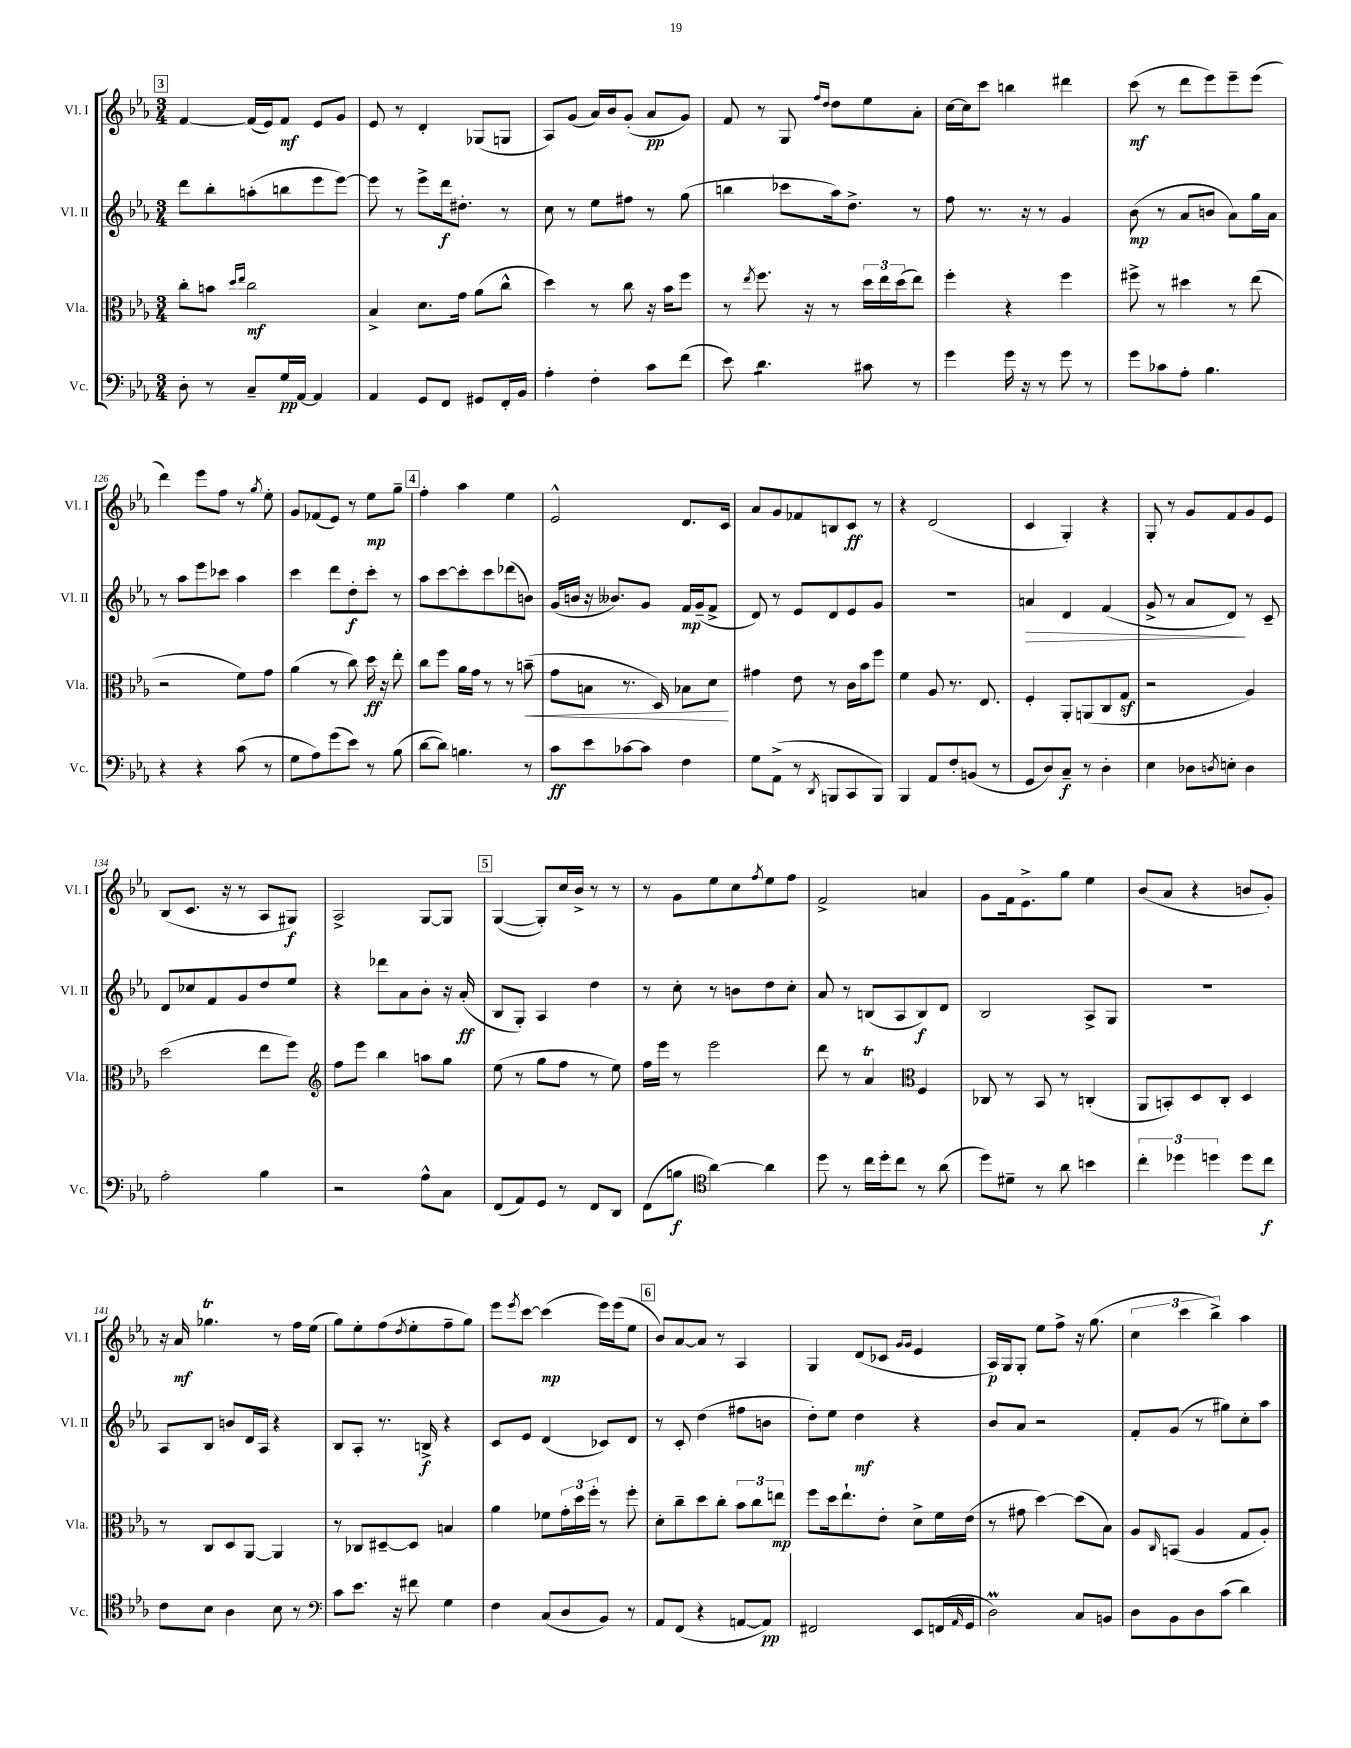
<<
\new StaffGroup <<
\new Staff = "s0" \with { instrumentName = "Vl. I" shortInstrumentName = "Vl. I" } {
    \clef treble \key ees \major \numericTimeSignature \time 3/4
    \mark \markup { \box "3" } f'4~ f'16( ees'16) f'8\mf ees'8 g'8 |
    ees'8 r8 d'4-. ges8( g8 |
    aes8) g'8( aes'16) bes'16 g'8-.( aes'8\pp g'8) |
    f'8 r8 g8 \grace { f''16 d''16 } d''8 ees''8 aes'8-. |
    c''16~ c''16 c'''8 b''4 dis'''4 |
    c'''8\mf( r8 d'''8 ees'''8) ees'''8-- ees'''8( |
    d'''4) ees'''8 f''8 r8 \acciaccatura { g''8 } ees''8-. |
    g'8 fes'8( ees'8) r8 ees''8\mp g''8-- |
    \mark \markup { \box "4" } f''4-. aes''4 ees''4 |
    ees'2-^ d'8. c'16 |
    aes'8 g'8 fes'8 b8 c'8\ff r8 |
    r4 d'2( |
    c'4 g4-.) r4 |
    g8-. r8 g'8 f'8 g'8 ees'8 |
    bes8( c'8. r16 r8 aes8 gis8\f) |
    aes2-> g8~ g8 |
    \mark \markup { \box "5" } g4~( g8-.) c''16 bes'16-> r8 r8 |
    r8 g'8 ees''8 c''8 \acciaccatura { f''8 } ees''8 f''8 |
    f'2-> a'4 |
    g'8 f'16 ees'8.-> g''8 ees''4 |
    bes'8( aes'8 r4 b'8 g'8-.) |
    r16 aes'16\mf ges''4.\trill r8 f''16 ees''16( |
    g''8) ees''8-. f''8( \acciaccatura { d''8 } ees''8-. f''8-- g''8) |
    ees'''8 \acciaccatura { ees'''8 } c'''8~ c'''4\mp( ees'''16) ees'''16( ees''8 |
    \mark \markup { \box "6" } bes'8) aes'8~ aes'8 r8 aes4 |
    g4 d'8( ces'8 \grace { g'16 g'16 } ees'4 |
    aes16\p) g16 g8-. ees''8 f''8-> r16 g''8.( |
    \tuplet 3/2 { c''4 c'''4 bes''4->) } aes''4 \bar "|." |
}
\new Staff = "s1" \with { instrumentName = "Vl. II" shortInstrumentName = "Vl. II" } {
    \clef treble \key ees \major \numericTimeSignature \time 3/4
    \mark \markup { \box "3" } d'''8 bes''8-. a''8-.( b''8 ees'''8 ees'''8~) |
    ees'''8 r8 ees'''8-> d'''16\f dis''8.-. r8 |
    c''8 r8 ees''8 fis''8 r8 g''8( |
    b''4 ces'''8 aes''16) d''8.-> r8 |
    f''8 r8. r16 r8 g'4 |
    bes'8\mp( r8 aes'8 b'8 aes'8) g''16 aes'16 |
    r8 aes''8 ees'''8 ces'''8 aes''4 |
    c'''4 d'''8 d''8-.\f c'''8-. r8 |
    \mark \markup { \box "4" } aes''8 c'''8~ c'''8-. c'''8 des'''8( b'8) |
    g'16( b'16 r16 beses'8.) g'8 f'16\mp g'16--( f'8-> |
    d'8) r8 ees'8 d'8 ees'8 g'8 |
    R2. |
    a'4\> d'4 f'4( |
    g'8-> r8 aes'8 d'8\!) r8 c'8-- |
    d'8 ces''8 f'8 g'8 d''8 ees''8 |
    r4 des'''8 aes'8 bes'8-. r16 aes'16-.\ff( |
    \mark \markup { \box "5" } bes8 g8-.) aes4 d''4 |
    r8 c''8-. r8 b'8 d''8 c''8-. |
    aes'8 r8 b8( aes8 b8\f) d'8 |
    bes2 aes8-> g8 |
    R2. |
    aes8 bes8 b'8 d'16 aes16 r4 |
    bes8 aes8-. r8. b16->\f r4 |
    c'8 ees'8 d'4( ces'8) d'8 |
    \mark \markup { \box "6" } r8 c'8-. d''4( fis''8 b'8 |
    d''8-.) ees''8 d''4\mf r4 |
    bes'8 aes'8 r2 |
    f'8-. g'8( r8 gis''8) c''8-. aes''8 \bar "|." |
}
\new Staff = "s2" \with { instrumentName = "Vla." shortInstrumentName = "Vla." } {
    \clef alto \key ees \major \numericTimeSignature \time 3/4
    \mark \markup { \box "3" } c''8-. b'8 \grace { d''16 ees''16 } c''2\mf |
    bes4-> d'8. g'16 aes'8( c''8-^ |
    d''4) r8 c''8 r16 bes'16 f''8 |
    r8 \acciaccatura { ees''8 } f''8. r16 r8 \tuplet 3/2 { d''16 ees''16 d''16( } ees''8) |
    f''4-. r4 f''4 |
    fis''8-> r8 dis''4 r8 ees''8( |
    r2 f'8) g'8 |
    aes'4( r8 c''8) d''16\ff r16 ees''8-. |
    \mark \markup { \box "4" } c''8 f''8 aes'16 g'16 r8 r8 b'8--\<( |
    g'8 b8 r8. d16) bes8 d'8\! |
    gis'4 ees'8 r8 c'16 bes'16 f''8 |
    f'4 aes8 r8. ees8. |
    f4-. aes,8-. a,8( c8 g8\sf |
    r2 aes4) |
    d''2( ees''8 f''8) |
    \clef treble f''8 ees'''8 bes''4 a''8 g''8 |
    \mark \markup { \box "5" } ees''8( r8 g''8 f''8 r8 ees''8) |
    f''16 ees'''16 r8 ees'''2 |
    d'''8 r8 aes'4\trill \clef alto f4 |
    ces8 r8 bes,8 r8 c4-.( |
    aes,8 b,8-.) d8 c8-. d4 |
    r8 c8 d8 aes,8~ aes,4 |
    r8 ces8 dis8~-- dis8 b4 |
    aes'4 fes'8 \tuplet 3/2 { g'16-. d''16 f''16-. } r8 f''8-. |
    \mark \markup { \box "6" } d'8-. c''8-- d''8 c''8-. \tuplet 3/2 { bes'8 c''8 e''8\mp } |
    f''8 d''16 ees''8.-! ees'8-. d'8-> f'16 ees'16( |
    r8 gis'8 d''4~) d''8( bes8) |
    aes8 \grace { c16 } b,8( aes4 g8 aes8-.) \bar "|." |
}
\new Staff = "s3" \with { instrumentName = "Vc." shortInstrumentName = "Vc." } {
    \clef bass \key ees \major \numericTimeSignature \time 3/4
    \mark \markup { \box "3" } d8-. r8 c8-- g16\pp aes,16~ aes,4 |
    aes,4 g,8 f,8 gis,8 f,16-. bes,16 |
    aes4-. f4-. c'8 f'8( |
    ees'8) d'4.:8 cis'8 r8 |
    g'4 g'16 r16 r8 g'8 r8 |
    g'8 ces'8 aes8-. bes4. |
    r4 r4 c'8( r8 |
    g8 aes8) g'8( ees'8) r8 bes8( |
    \mark \markup { \box "4" } d'8~ d'8) b4. r8 |
    c'8\ff ees'8 ces'8~ ces'8 f4 |
    g8 aes,8->( r8 \acciaccatura { d,8 } b,,8 c,8 b,,8) |
    bes,,4 aes,8 f8-. b,8( r8 |
    g,8 d8) c8--\f r8 d4-. |
    ees4 des8 \acciaccatura { d8 } e8-. d4 |
    aes2-. bes4 |
    r2 aes8-^ c8 |
    \mark \markup { \box "5" } f,8( aes,8) g,8 r8 f,8 d,8 |
    f,8( b8\f \clef tenor aes'4~) aes'4 |
    d''8 r8 c''16 d''16-. c''8 r8 aes'8( |
    d''8) dis'8-- r8 aes'8 b'4 |
    \tuplet 3/2 { c''4-. des''4 d''4 } d''8 c''8\f |
    c'8 bes8 aes4 bes8 r8 |
    \clef bass c'8 ees'8. r16 fis'8 g4 |
    f4 c8( d8 bes,8) r8 |
    \mark \markup { \box "6" } aes,8 f,8( r4 a,8~ a,8\pp) |
    fis,2 ees,8 f,16( \grace { aes,16 } g,16 |
    d2\prall) c8 b,8 |
    d8 bes,8 d8 c'8( d'4) \bar "|." |
}
>>
>>
\layout { \context { \Score currentBarNumber = #120 } }
